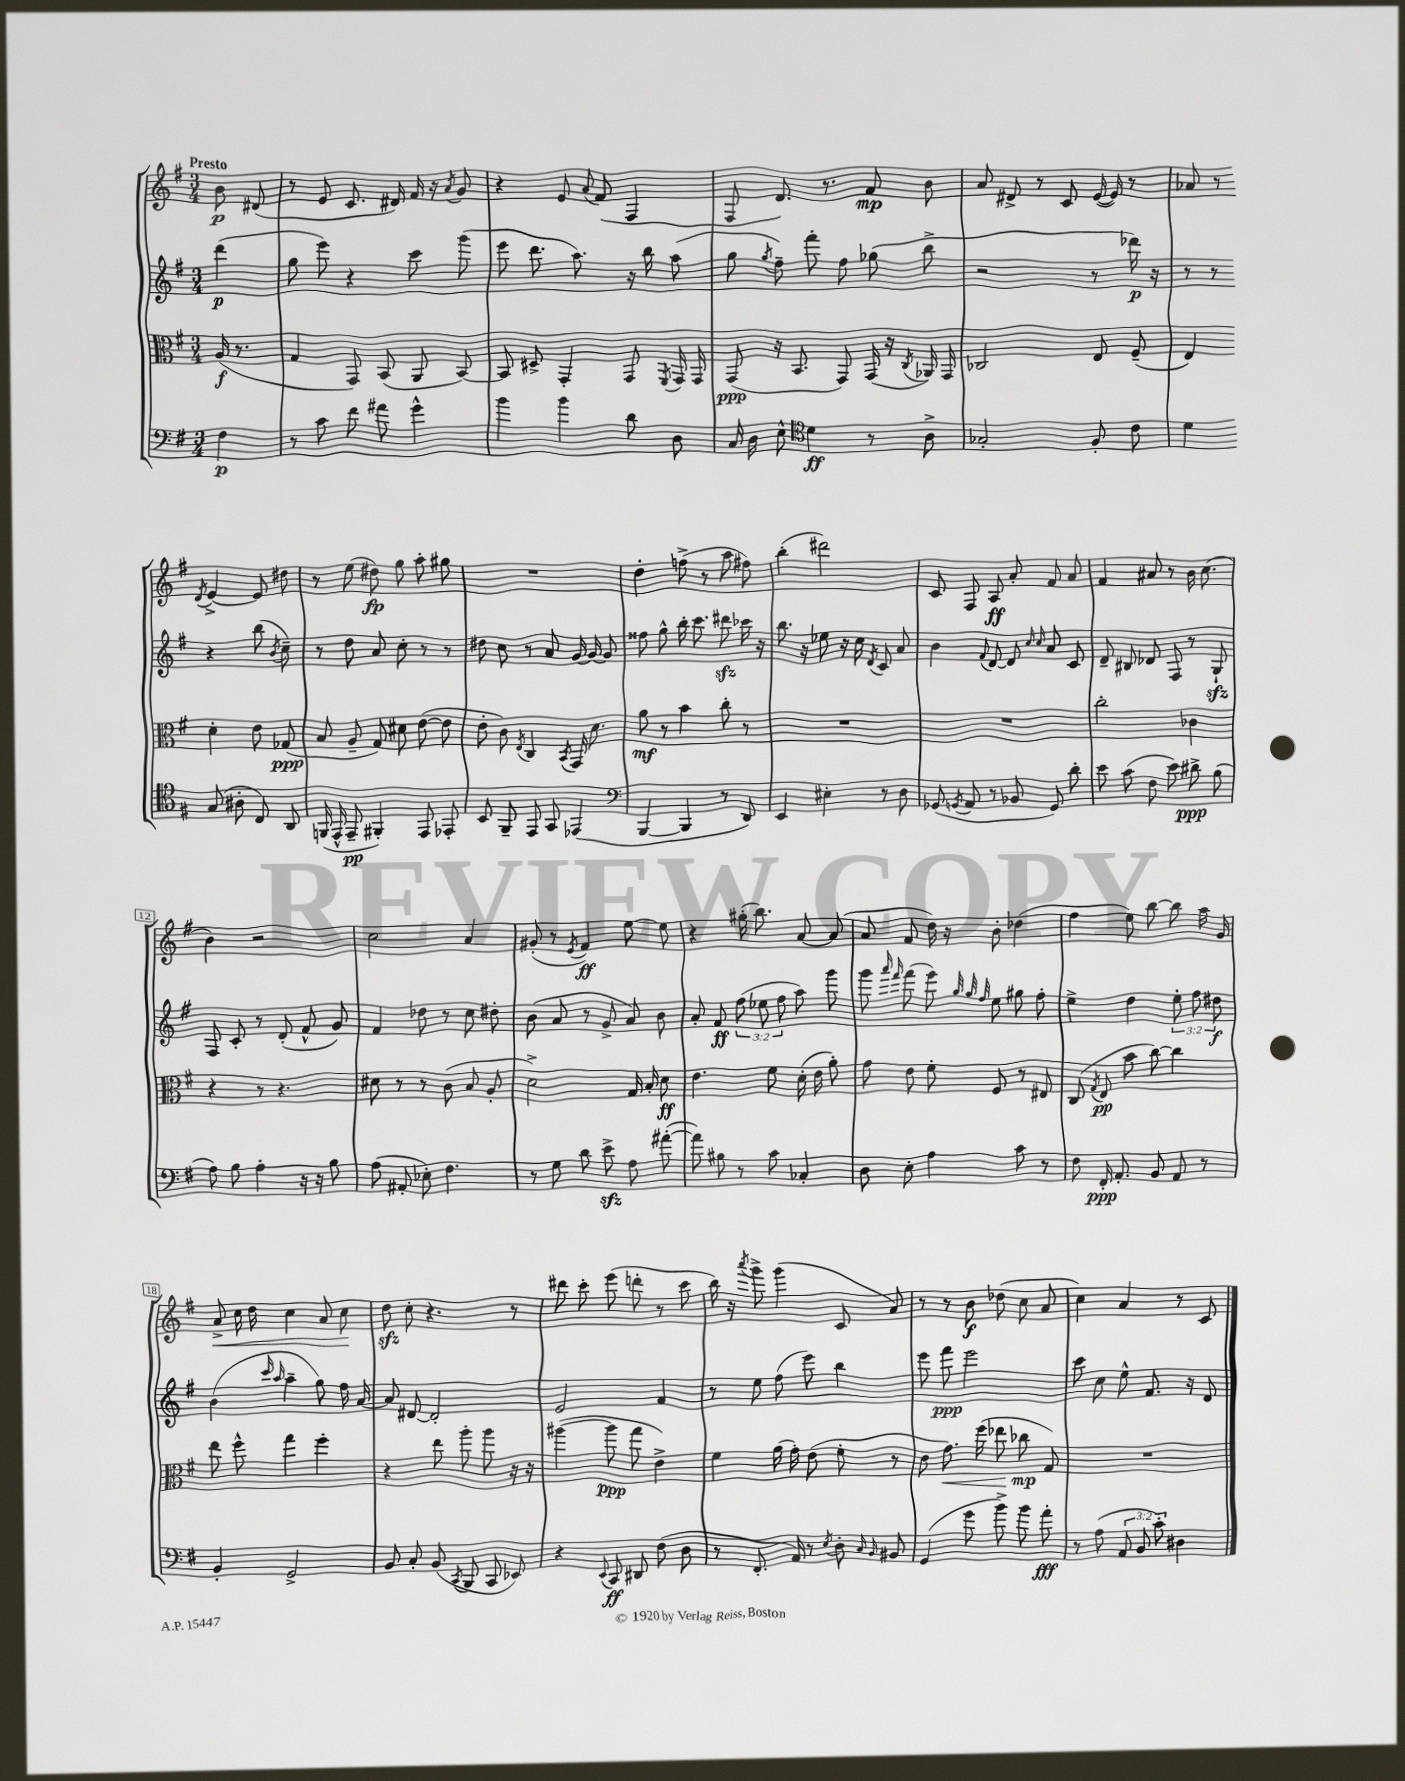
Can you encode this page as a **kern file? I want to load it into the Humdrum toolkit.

**kern	**dynam	**kern	**dynam	**kern	**dynam	**kern	**dynam
*part4	*part4	*part3	*part3	*part2	*part2	*part1	*part1
*staff4	*staff4	*staff3	*staff3	*staff2	*staff2	*staff1	*staff1
*clefF4	*	*clefC3	*	*clefG2	*	*clefG2	*
*k[f#]	*	*k[f#]	*	*k[f#]	*	*k[f#]	*
*M3/4	*	*M3/4	*	*M3/4	*	*M3/4	*
=	=	=	=	=	=	=	=
!	!	!	!	!	!	!LO:TX:a:B:t=Presto	!
4F#\	p	(16A/	f	(4ddd\	p	8b\	p
.	.	8.r	.	.	.	.	.
.	.	.	.	.	.	(8d#X/	.
=1	=1	=1	=1	=1	=1	=1	=1
8r	.	4G/	.	8gg\	.	8r	.
8c\	.	.	.	8eee\)	.	8e/	.
8f#\	.	8GG/)	.	4r	.	8.c/	.
8a#X\	.	(8BB/	.	.	.	.	.
.	.	.	.	.	.	16d#X/)	.
4g^^\	.	8AA/	.	8ccc\	.	16f#/	.
.	.	.	.	.	.	16r	.
.	.	.	.	.	.	8qa/	.
.	.	[8BB/)	.	(8ggg\	.	8g/	.
=2	=2	=2	=2	=2	=2	=2	=2
4b\	.	8BB/]	.	8eee\	.	4r	.
.	.	8D#X^/	.	8.ddd\	.	.	.
4b\	.	4GG'/	.	.	.	8e/	.
.	.	.	.	8.aa\)	.	.	.
.	.	.	.	.	.	8qqa/	.
.	.	.	.	.	.	(8f#/	.
8d\	.	8GG/	.	16r	.	4F#/	.
.	.	.	.	16bb\	.	.	.
.	.	8qFF#/	.	.	.	.	.
8D\	.	16GG/	.	(8aa\	.	.	.
.	.	16GG/	.	.	.	.	.
=3	=3	=3	=3	=3	=3	=3	=3
16C/	.	(8GG/	ppp	8gg\	.	8F#/	.
16D\	.	.	.	.	.	.	.
.	.	.	.	8qgg/	.	.	.
8E^^\	.	16r	.	8ff#~\)	.	8.d/)	.
.	.	8.BB/	.	.	.	.	.
*clefC4	*	*	*	*	*	*	*
4d\	ff	.	.	8fff#'\	.	.	.
.	.	.	.	.	.	8.r	.
.	.	8GG/)	.	8ff#\	.	.	.
8r	.	(16GG/	.	(8gg-X\	.	8f#/	mp
.	.	16r	.	.	.	.	.
.	.	8qC/	.	.	.	.	.
8A^\	.	16AA-X/)	.	8bb^\	.	8b\	.
.	.	16GG/	.	.	.	.	.
=4	=4	=4	=4	=4	=4	=4	=4
2G-X'/	.	2C-X/	.	2r	.	8a/	.
.	.	.	.	.	.	8d#X^/	.
.	.	.	.	.	.	8r	.
.	.	.	.	.	.	8c/	.
8F#'/	.	8E/	.	8r	.	([16e/	.
.	.	.	.	.	.	16e/])	.
8c\	.	(8F#~/	.	16ddd-X\)	p	8r	.
.	.	.	.	16r	.	.	.
=5	=5	=5	=5	=5	=5	=5	=5
4d\	.	4E/)	.	8r	.	8a-X/	.
.	.	.	.	8r	.	8r	.
.	.	.	.	.	.	8qd/	.
(8G/	.	4d'\	.	4r	.	[4e^/	.
8A#X'\	.	.	.	.	.	.	.
8C/)	.	8e\	.	(8bb\	.	8e/]	.
.	.	.	.	8qb/	.	.	.
8AA/	.	(8G-X/	ppp	8cc~\)	.	8dd#X\	.
!!LO:LB:g=z
=6	=6	=6	=6	=6	=6	=6	=6
(16FFn/	.	8B/	.	8r	.	8r	.
16EE^^/	.	.	.	.	.	.	.
8EE~/	pp	8A~/	.	8dd\	.	(8ee\	.
4FF#X'/)	.	8G/)	.	8a/	.	8dd#X\)	fp
.	.	8d#X\	.	8cc'\	.	8gg\	.
8EE/	.	([8e\	.	8r	.	8aa'\	.
8EE-X'/	.	8e\]	.	8r	.	8gg#X\	.
=7	=7	=7	=7	=7	=7	=7	=7
8BB/	.	8e'\	.	8dd#X\	.	2.r	.
8FF#~/	.	8c\)	.	8cc\	.	.	.
.	.	8qE/	.	.	.	.	.
8EE/	.	4C/	.	8r	.	.	.
8GG/	.	.	.	8a/	.	.	.
.	.	8qBB/	.	.	.	.	.
(4EE-X/	.	16GG/	.	[16g/	.	.	.
.	.	8.d\	.	16g/_	.	.	.
.	.	.	.	8g/]	.	.	.
=8	=8	=8	=8	=8	=8	=8	=8
*clefF4	*	*	*	*	*	*	*
[4BBB/	.	8a\	mf	8ff##X\	.	4dd'\	.
.	.	8r	.	8gg^^\	.	.	.
4BBB/]	.	4b\	.	16bb'\	.	(8ffn^\	.
.	.	.	.	8.ccc\	.	.	.
.	.	.	.	.	.	8r	.
8r	.	8cc'\	.	8ddd#Xzz\	.	8aa\	.
8DD/)	.	8r	.	16ccc-X\	.	8ff#X\)	.
.	.	.	.	16r	.	.	.
=9	=9	=9	=9	=9	=9	=9	=9
4EE/	.	2.r	.	8.bb\	.	(4bb'\	.
.	.	.	.	16r	.	.	.
4E#X'\	.	.	.	8ee-X\	.	2ddd#X\)	.
.	.	.	.	16r	.	.	.
.	.	.	.	16cc\	.	.	.
.	.	.	.	8qd/	.	.	.
8r	.	.	.	8c/	.	.	.
8D\	.	.	.	8a/	.	.	.
=10	=10	=10	=10	=10	=10	=10	=10
(8GG-X/	.	2.r	.	4b\	.	8c/	.
8qGGn/	.	.	.	.	.	.	.
8AA/	.	.	.	.	.	8F#/	.
.	.	.	.	8qqf#/	.	.	.
8r	.	.	.	[8d/	.	8A/	ff
8BB-X/	.	.	.	8d/]	.	8a'/	.
.	.	.	.	16qqcc/	.	.	.
.	.	.	.	16qqcc/	.	.	.
8GG/)	.	.	.	8a/	.	8f#/	.
8d'\	.	.	.	8c/	.	8a/	.
=11	=11	=11	=11	=11	=11	=11	=11
8e\	.	2cc'\	.	8d~/	.	4f#/	.
(8c\	.	.	.	8B#X/	.	.	.
8F#\	.	.	.	8d-X/	.	8a#X/	.
8e\)	.	.	.	8F#/	.	8r	.
8d#X^\	ppp	4c-X\	.	8r	.	16b\	.
.	.	.	.	.	.	(8.cc\	.
(8B\	.	.	.	8Gzz`/	.	.	.
!!LO:LB:g=z
=12	=12	=12	=12	=12	=12	=12	=12
8A\)	.	4r	.	8F#/	.	4b\)	.
8B\	.	.	.	8c'/	.	.	.
4A'\	.	8r	.	8r	.	2r	.
.	.	4.r	.	(8d'/	.	.	.
16r	.	.	.	8f#^^/	.	.	.
16r	.	.	.	.	.	.	.
8B\	.	.	.	8g/)	.	.	.
=13	=13	=13	=13	=13	=13	=13	=13
(8A\	.	8d#X\	.	4f#/	.	2cc\	.
8AA#X'/	.	8r	.	.	.	.	.
8E-X'\)	.	8r	.	8dd-X\	.	.	.
4.F#\	.	(8c\	.	8r	.	.	.
.	.	8B/	.	8cc\	.	4a/	.
.	.	8A'/	.	8dd#X'\	.	.	.
=14	=14	=14	=14	=14	=14	=14	=14
8r	.	2d^\)	.	(8b\	.	(8g#X'/	.
8G\	.	.	.	8a/	.	8r	.
.	.	.	.	.	.	8qe/	.
8d\	.	.	.	8r	.	4f#/)	ff
8ezz^\	.	.	.	8g^/	.	.	.
8A\	.	16G/	.	8a/)	.	[8ee\	.
.	.	16B'/	.	.	.	.	.
([8a#X'\	.	8d\	ff	8b\	.	8ee\]	.
=15	=15	=15	=15	=15	=15	=15	=15
8a#\])	.	4.e\	.	8a'/	.	4r	.
8B#X\	.	.	.	8f#/	ff	.	.
8r	.	.	.	(12ff#\	.	(16gg#X'\	.
.	.	.	.	.	.	8.bb\)	.
.	.	.	.	12ee-X\	.	.	.
8c\	.	8f#\	.	.	.	.	.
.	.	.	.	12ff#\	.	.	.
4C-X'/	.	(16d'\	.	8aa\)	.	[8a/	.
.	.	16e\	.	.	.	.	.
.	.	8a'\)	.	8ggg\	.	(8a/]	.
=16	=16	=16	=16	=16	=16	=16	=16
8D\	.	8g\	.	8ggg\	.	8a/	.
.	.	.	.	16qqaaa/	.	.	.
.	.	.	.	16qqfff#/	.	.	.
8E'\	.	8e\	.	(8fff#\	.	8f#/	.
4A\	.	8f#'\	.	8eee\)	.	16dd\)	.
.	.	.	.	.	.	16r	.
.	.	.	.	32qqgg/	.	.	.
.	.	.	.	32qqgg/	.	.	.
.	.	.	.	32qqff#/	.	.	.
.	.	8F#/	.	8ee\	.	8b'\	.
8c\	.	8r	.	8gg#X\	.	(4dd-X\	.
8r	.	8E#X/	.	8ff#'\	.	.	.
=17	=17	=17	=17	=17	=17	=17	=17
8F#\	.	(8C/	.	4ee^\	.	4ff#\	.
.	.	8qG/	.	.	.	.	.
16FF#'/	ppp	8E/	pp	.	.	.	.
8.AA'/	.	.	.	.	.	.	.
.	.	8b\	.	4dd\	.	8ee\)	.
8BB/	.	[8cc\)	.	.	.	[8bb\	.
8AA/	.	4cc\]	.	12ee'\	.	8bb\]	.
.	.	.	.	12ff#\	.	.	.
8r	.	.	.	.	.	16aa\	.
.	.	.	.	12dd#X\	f	.	.
.	.	.	.	.	.	16g/	.
!!LO:LB:g=z
=18	=18	=18	=18	=18	=18	=18	=18
!	!	!	!	!	!	!	!LO:HP:b
4BB'/	.	8ee\	.	(4b\	.	8a^/	<
.	.	8ff#^^\	.	.	.	16cc\	.
.	.	.	.	.	.	16dd\	.
.	.	.	.	16qqccc/	.	.	.
.	.	.	.	16qqaa/	.	.	.
2GG^/	.	4gg\	.	4aa~\	.	4cc\	.
.	.	4ff#'\	.	8gg\)	.	8a/	.
.	.	.	.	16ff#\	.	8cc\	.
.	.	.	.	[16a/	.	.	.
.	.	.	.	.	.	.	[
=19	=19	=19	=19	=19	=19	=19	=19
8BB/	.	4r	.	8a/]	.	8ddzz\	.
8C'/	.	.	.	[8d#X/	.	8cc'\	.
(8BB/	.	8ee\	.	2d#'/]	.	4.r	.
8qCC/	.	.	.	.	.	.	.
8BBB/	.	8aa'\	.	.	.	.	.
8CC/	.	8aa\	.	.	.	.	.
8EE-X/)	.	16r	.	.	.	8r	.
.	.	16r	.	.	.	.	.
=20	=20	=20	=20	=20	=20	=20	=20
4r	.	([4aa#X\	.	2e/	.	8ddd#X\	.
.	.	.	.	.	.	8ccc'\	.
8qqEE/	.	.	.	.	.	.	.
8CC/	ff	8aa#\]	ppp	.	.	(8eee\	.
8DD#X/	.	8gg\	.	.	.	8dddn'\	.
(8F#\	.	4e^\)	.	4f#/	.	8r	.
8D\	.	.	.	.	.	8ccc\	.
=21	=21	=21	=21	=21	=21	=21	=21
8r	.	4f#\	.	8r	.	16bb\)	.
.	.	.	.	.	.	16r	.
.	.	.	.	.	.	8qaaa/	.
8.FF#'/	.	.	.	8ee\	.	8ggg^\	.
.	.	(16a\	.	(8ff#\	.	(4ggg\	.
16AA/)	.	16g'\)	.	.	.	.	.
8r	.	(8e\	.	8eee\)	.	.	.
8qE/	.	.	.	.	.	.	.
8D'\	.	8f#'\	.	4bb\	.	8c/	.
16qqC/	.	.	.	.	.	.	.
16qqBB/	.	.	.	.	.	.	.
8BB#X/	.	8r	.	.	.	8a/)	.
=22	=22	=22	=22	=22	=22	=22	=22
(4GG/	.	8e\	.	8eee\	.	8r	.
!	!	!	!LO:HP:b	!	!	!	!
.	.	8.g\)	<	8fff#\	ppp	8r	.
8g\	.	.	.	2eee\	.	8b\	f
.	.	(16ff#\	.	.	.	.	.
8b^\)	.	8ee-X\	.	.	.	(8dd-X\	.
8b\	.	8cc-X\	[ mp	.	.	8cc\	.
8a'\	fff	8G/)	.	.	.	8a/	.
=23	=23	=23	=23	=23	=23	=23	=23
8r	.	2.r	.	8ccc\	.	4cc\)	.
(8A\	.	.	.	8cc\	.	.	.
12AA/	.	.	.	8ee^^\	.	4a/	.
12BB/	.	.	.	.	.	.	.
.	.	.	.	8.f#/	.	.	.
12c'\)	.	.	.	.	.	.	.
4D#X\	.	.	.	.	.	8r	.
.	.	.	.	16r	.	.	.
.	.	.	.	8d/	.	8c/	.
==	==	==	==	==	==	==	==
*-	*-	*-	*-	*-	*-	*-	*-
